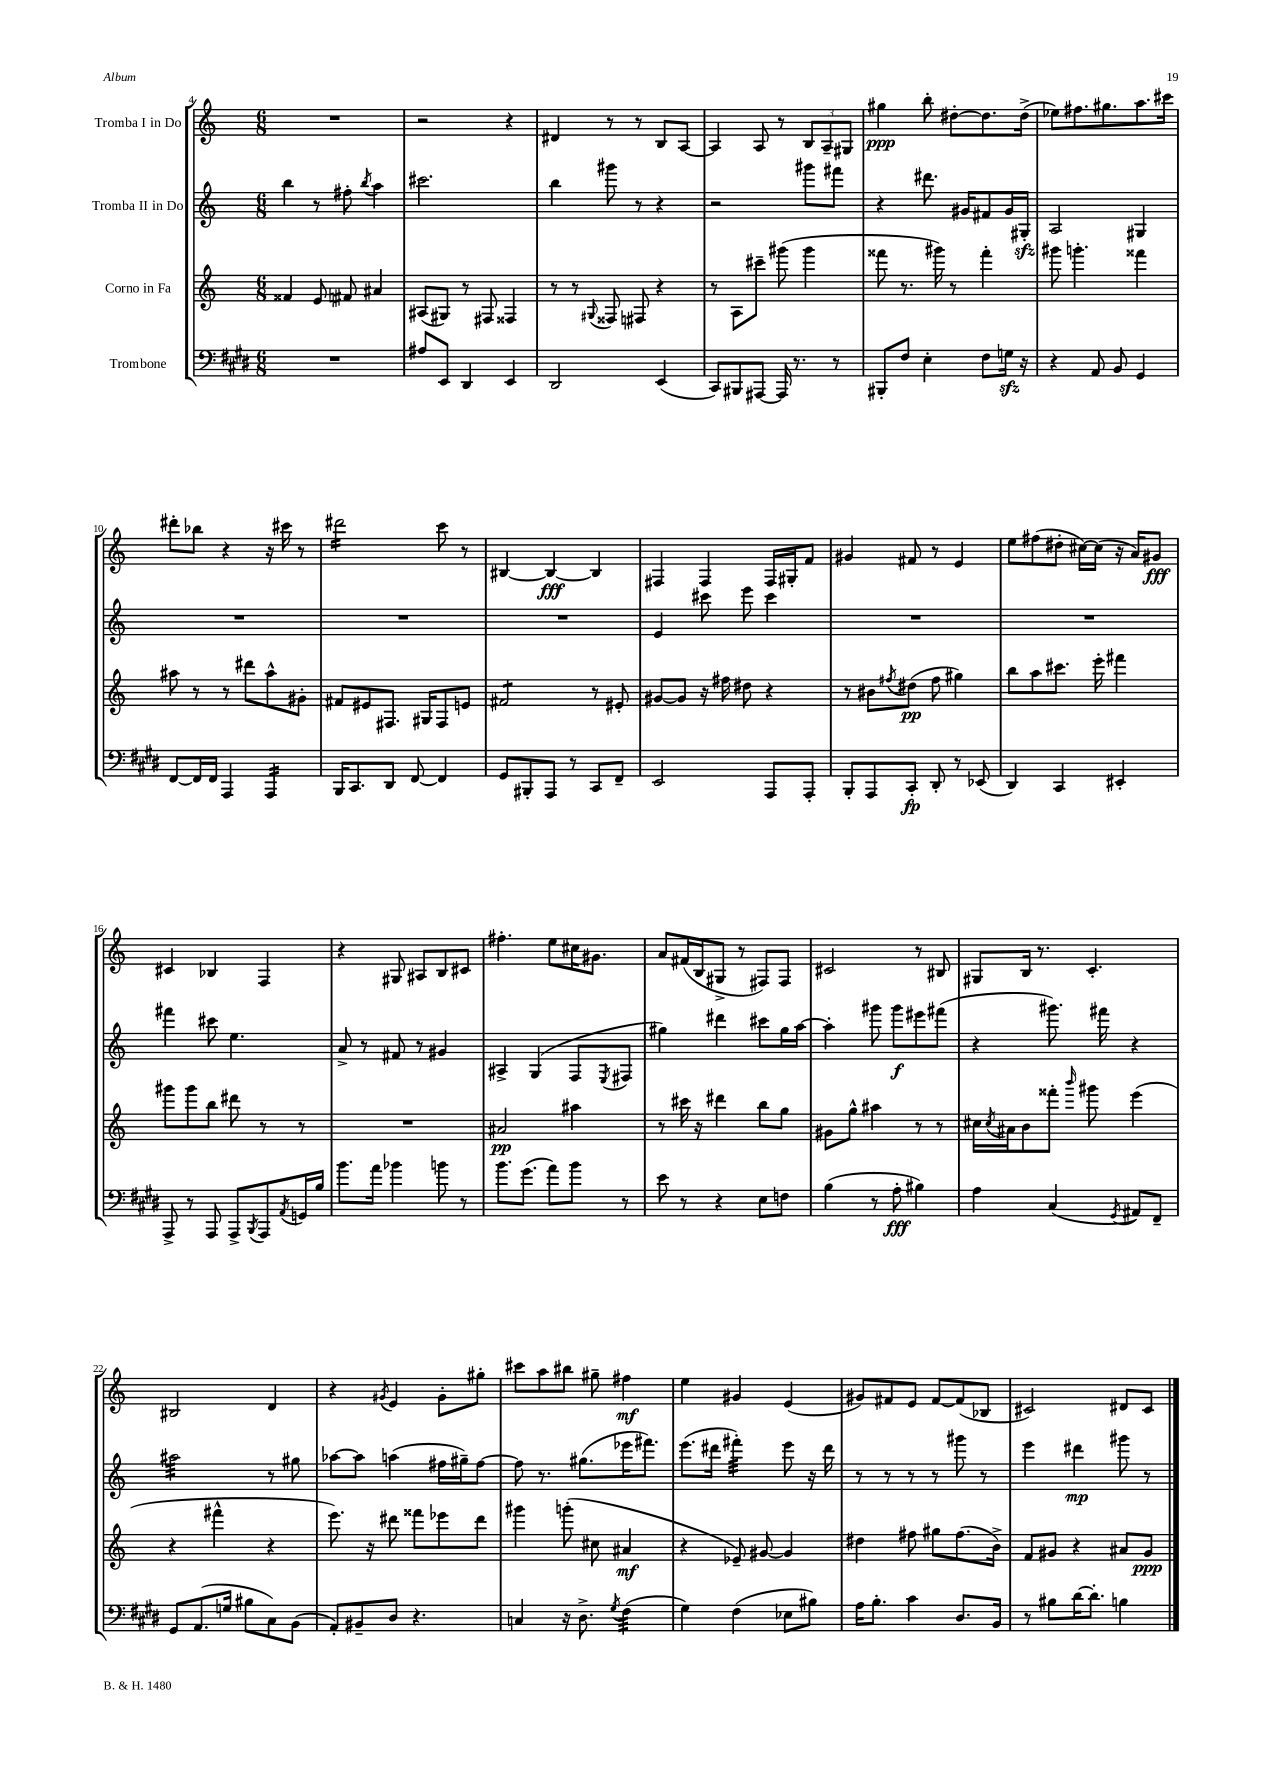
<<
\new StaffGroup <<
\new Staff = "s0" \with { instrumentName = "Tromba I in Do" } {
    \clef treble \key c \major \numericTimeSignature \time 6/8
    R2. |
    r2 r4 |
    dis'4 r8 r8 b8 a8~ |
    a4 a8 r8 \tuplet 3/2 { b8 a8-- gis8 } |
    gis''4\ppp b''8-. dis''8~-. dis''8. dis''16->( |
    ees''8) fis''8. gis''8. a''8. cis'''16 |
    dis'''8-. bes''8 r4 r16 cis'''16 r8 |
    dis'''2:16 c'''8 r8 |
    bis4~ bis4~\fff bis4 |
    fis4 fis4 fis16 gis16-. f'8 |
    gis'4 fis'8 r8 e'4 |
    e''8 fis''8( dis''8-. cis''16~) cis''16( r16 a'16) gis'8\fff |
    cis'4 bes4 f4 |
    r4 gis8 ais8 b8 cis'8 |
    fis''4.-. e''8 cis''16 gis'8. |
    a'8 fis'16( b16 gis8-> r8 fis8) fis8 |
    cis'2 r8 bis8 |
    gis8 b16 r8. c'4.-. |
    bis2 d'4 |
    r4 \acciaccatura { gis'8 } e'4 gis'8-. gis''8-. |
    cis'''8 a''8 bis''8 gis''8-- fis''4\mf |
    e''4 gis'4 e'4( |
    gis'8) fis'8 e'8 fis'8~ fis'8( bes8 |
    cis'2) dis'8 cis'8 \bar "|." |
}
\new Staff = "s1" \with { instrumentName = "Tromba II in Do" } {
    \clef treble \key c \major \numericTimeSignature \time 6/8
    b''4 r8 fis''8-. \acciaccatura { b''8 } a''4 |
    cis'''2. |
    b''4 gis'''8 r8 r4 |
    r2 gis'''8 fis'''8 |
    r4 dis'''8. gis'16 fis'8 gis'16 gis16-.\sfz |
    a2 gis4 |
    R2. |
    R2. |
    R2. |
    e'4 cis'''8 e'''8 cis'''4 |
    R2. |
    R2. |
    fis'''4 cis'''8 e''4. |
    a'8-> r8 fis'8 r8 gis'4 |
    ais4-> g4( f8 \acciaccatura { e8 } fis8 |
    gis''4) dis'''4 cis'''8 gis''16 a''16~ |
    a''4-. gis'''8 gis'''8\f eis'''8 fis'''8( |
    r4 gis'''8.) fis'''16 r4 |
    ais''2:32 r8 gis''8 |
    aes''8~ aes''8 a''4( fis''16 gis''16--) fis''8~ |
    fis''8 r8. gis''8.( ees'''16 fis'''8.) |
    e'''8.( dis'''16 fis'''4:32-.) e'''8 r16 dis'''16 |
    r8 r8 r8 r8 gis'''8 r8 |
    e'''4 dis'''4\mp gis'''8 r8 \bar "|." |
}
\new Staff = "s2" \with { instrumentName = "Corno in Fa" } {
    \clef treble \key c \major \numericTimeSignature \time 6/8
    fisis'4 e'8 fis'8 ais'4 |
    ais8( gis8) r8 fis8 fisis4 |
    r8 r8 \appoggiatura { gis8 } fisis8 fis8 r4 |
    r8 a8 cis'''8-- gis'''8( gis'''4 |
    fisis'''8 r8. gis'''16) r8 fisis'''4-. |
    gis'''8 g'''4.-. fisis'''4 |
    ais''8 r8 r8 dis'''8 ais''8-^ gis'8-. |
    fis'8 eis'8 fis8. gis16 fis8 e'8 |
    fis'2:8 r8 eis'8-. |
    gis'8~ gis'8 r16 fis''16 dis''8 r4 |
    r8 bis'8 \acciaccatura { fis''8 } dis''8\pp( fis''8 gis''4) |
    b''8 a''8 cis'''8. e'''16-. fis'''4 |
    gis'''8 gis'''8 b''8 dis'''8 r8 r8 |
    R2. |
    ais'2\pp ais''4 |
    r8 cis'''16 r16 dis'''4 b''8 g''8 |
    gis'8 g''8-^ ais''4 r8 r8 |
    cis''16 \acciaccatura { cis''8 } ais'16 b'8 fisis'''8-. \grace { b'''16 } gis'''8 e'''4( |
    r4 fis'''4-^ r4 |
    e'''8.) r16 dis'''8 fisis'''8 ees'''8 dis'''8 |
    gis'''4 g'''8-.( cis''8 ais'4\mf |
    r4 ees'8--) gis'8~ gis'4 |
    dis''4 fis''8 gis''8 fis''8.( b'16->) |
    f'8 gis'8 r4 ais'8 gis'8\ppp \bar "|." |
}
\new Staff = "s3" \with { instrumentName = "Trombone" } {
    \clef bass \key e \major \numericTimeSignature \time 6/8
    R2. |
    ais8 e,8 dis,4 e,4 |
    dis,2 e,4( |
    cis,8) bis,,8 ais,,8~ ais,,16 r8. r8 |
    bis,,8-. fis8 e4-. fis8 g16\sfz r16 |
    r4 a,8 b,8 gis,4 |
    fis,8~ fis,16 fis,16 a,,4 a,,4:16 |
    b,,16 cis,8. dis,8 fis,8~ fis,4 |
    gis,8 bis,,8-. a,,8 r8 cis,8 fis,8-- |
    e,2 a,,8 a,,8-. |
    b,,8-. a,,8 cis,8-.\fp dis,8-. r8 ees,8( |
    dis,4) cis,4 eis,4-. |
    a,,8-> r8 a,,8 a,,8-> \acciaccatura { b,,8 } a,,8 \acciaccatura { a,8 } g,16 b16 |
    b'8. a'16 bes'4 b'8 r8 |
    b'8. gis'8.( a'8) b'8 r8 |
    e'8 r8 r4 e8 f8 |
    b4( r8 a8-.\fff bis4) |
    a4 cis4( \acciaccatura { gis,8 } ais,8) fis,8-- |
    gis,8 a,8.( g16 bis8 cis8) b,8( |
    a,8-.) bis,8-- dis8 r4. |
    c4 r16 dis8.-> \acciaccatura { gis8 } fis4:32( |
    gis4) fis4( ees8 bis8) |
    a16 b8.-. cis'4 dis8. b,16 |
    r8 bis8 dis'16~ dis'8.-. b4 \bar "|." |
}
>>
>>
\layout { \context { \Score currentBarNumber = #4 } }
